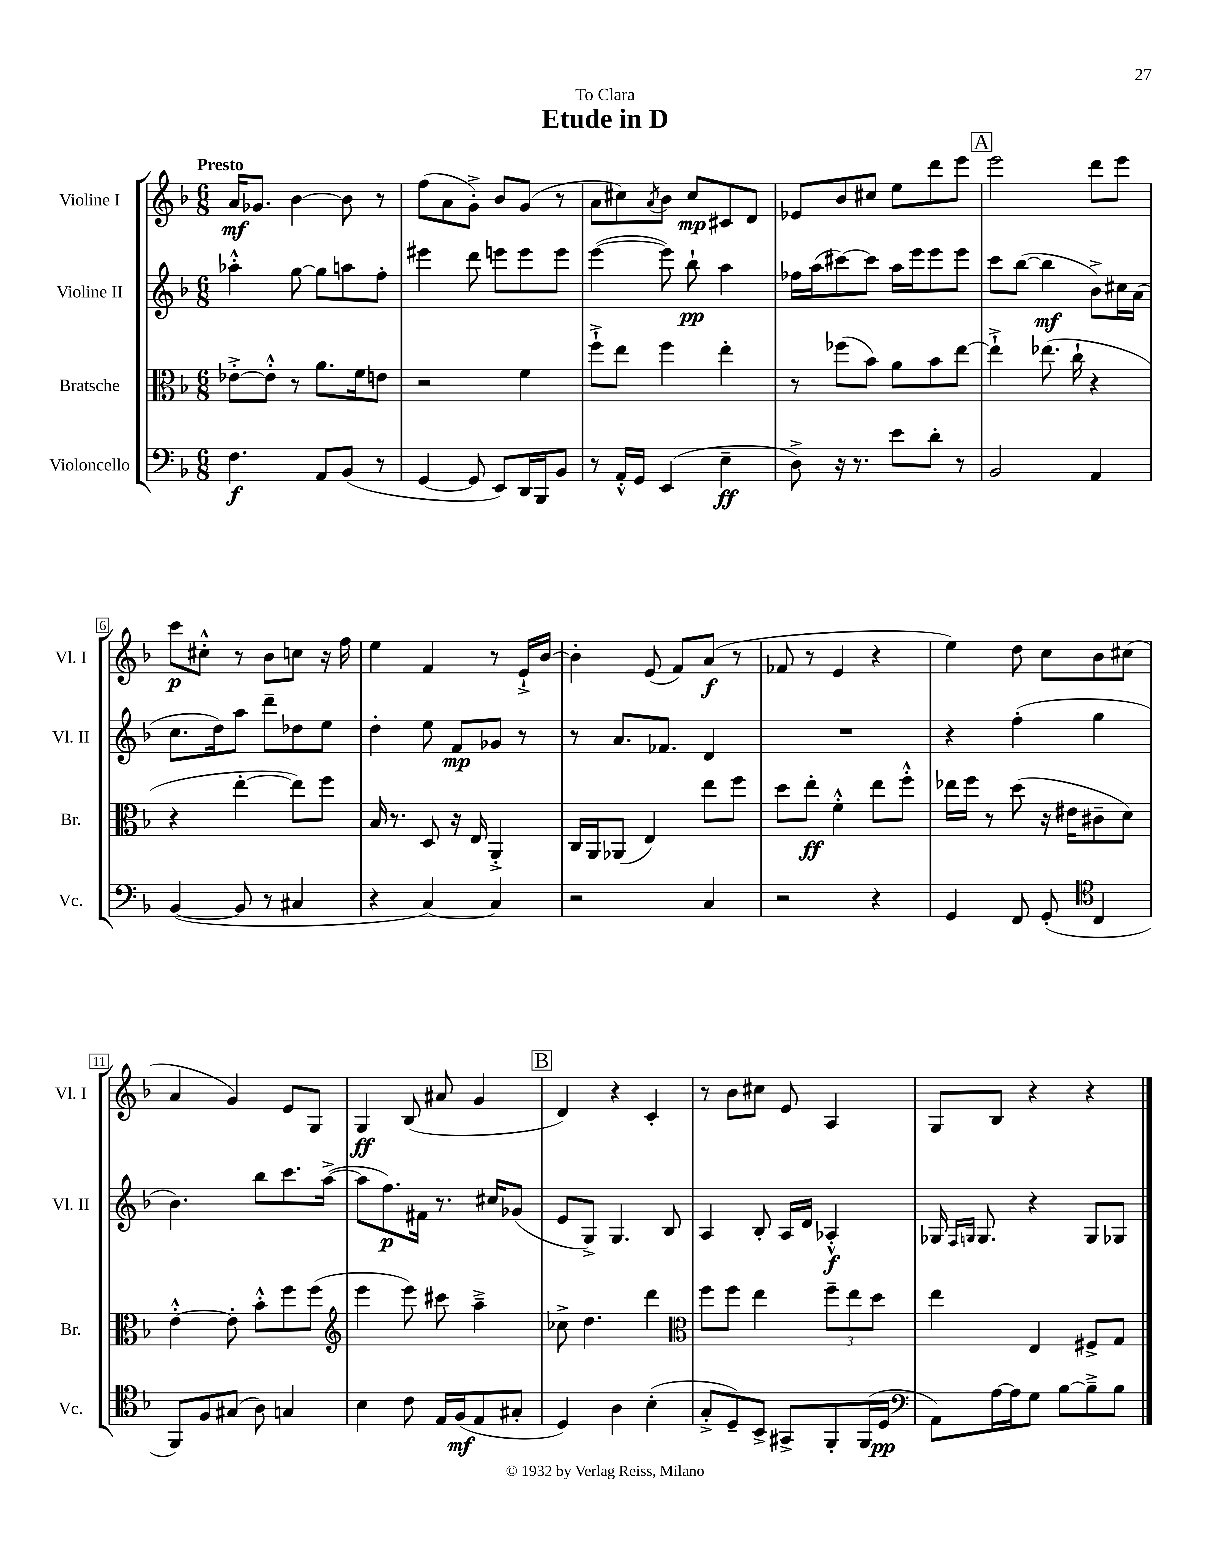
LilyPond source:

\header { title = "Etude in D" dedication = "To Clara" }
<<
\new StaffGroup <<
\new Staff = "s0" \with { instrumentName = "Violine I" shortInstrumentName = "Vl. I" } {
    \clef treble \key f \major \numericTimeSignature \time 6/8 \tempo "Presto"
    a'16\mf ges'8. bes'4~ bes'8 r8 |
    f''8( a'8 g'8-.->) bes'8 g'8( r8 |
    a'8 cis''8) \acciaccatura { a'8 } bes'8 cis''8\mp cis'8 d'8 |
    ees'8 bes'8 cis''8 e''8 d'''8 e'''8 |
    \mark \markup { \box "A" } e'''2 d'''8 e'''8 |
    c'''8\p cis''8-.-^ r8 bes'8 c''8 r16 f''16 |
    e''4 f'4 r8 e'16-!-> bes'16~ |
    bes'4-. e'8( f'8) a'8\f( r8 |
    fes'8 r8 e'4 r4 |
    e''4) d''8 c''8 bes'8 cis''8( |
    a'4 g'4) e'8 g8 |
    g4\ff bes8( ais'8 g'4 |
    \mark \markup { \box "B" } d'4) r4 c'4-. |
    r8 bes'8 cis''8 e'8 a4 |
    g8 bes8 r4 r4 \bar "|." |
}
\new Staff = "s1" \with { instrumentName = "Violine II" shortInstrumentName = "Vl. II" } {
    \clef treble \key f \major \numericTimeSignature \time 6/8
    aes''4-.-^ g''8~ g''8 a''8 f''8-. |
    eis'''4 d'''8 e'''8 e'''8 e'''8 |
    e'''4~( e'''8) bes''8-!\pp a''4 |
    fes''16 a''16( cis'''8~) cis'''8 a''16 e'''16 e'''8 e'''8 |
    \mark \markup { \box "A" } c'''8 bes''8~( bes''4\mf bes'8->) cis''16 a'16( |
    c''8. d''16) a''8 d'''8-- des''8 e''8 |
    d''4-. e''8 f'8\mp ges'8 r8 |
    r8 a'8. fes'8. d'4 |
    R2. |
    r4 f''4-.( g''4 |
    bes'4.) bes''8 c'''8. a''16~->( |
    a''8 f''8.\p) fis'16 r8. cis''16 ges'8( |
    \mark \markup { \box "B" } e'8 g8->) g4. bes8 |
    a4 bes8-. a16 d'16 aes4-.-^\f |
    ges16 \grace { f16 g16 } g8. r4 g8 ges8 \bar "|." |
}
\new Staff = "s2" \with { instrumentName = "Bratsche" shortInstrumentName = "Br." } {
    \clef alto \key f \major \numericTimeSignature \time 6/8
    ees'8~-.-> ees'8-.-^ r8 a'8. f'16 e'8 |
    r2 f'4 |
    f''8-!-> e''8 f''4 e''4-. |
    r8 fes''8( bes'8) a'8 bes'8 e''8~ |
    \mark \markup { \box "A" } e''4-!-> ees''8.( c''16-! r4 |
    r4 e''4~-. e''8) f''8 |
    bes16 r8. d8 r16 e16 a,4-.-> |
    c16 a,16 aes,8( e4) e''8 f''8 |
    d''8 e''8-.\ff f'4-.-^ e''8 f''8-.-^ |
    ees''16 f''16 r8 d''8( r16 eis'16 cis'8-- d'8) |
    e'4~-.-^ e'8-. bes'8-.-^ f''8 f''8( |
    \clef treble e'''4 e'''8) cis'''8 a''4---> |
    \mark \markup { \box "B" } ces''8-> d''4. d'''4 |
    \clef alto f''8 f''8 e''4 \tuplet 3/2 { f''8-- e''8 d''8 } |
    e''4 e4 fis8-> g8 \bar "|." |
}
\new Staff = "s3" \with { instrumentName = "Violoncello" shortInstrumentName = "Vc." } {
    \clef bass \key f \major \numericTimeSignature \time 6/8
    f4.\f a,8 bes,8( r8 |
    g,4~ g,8 e,8) d,16 bes,,16 bes,8 |
    r8 a,16-.-^ g,16 e,4( e4--\ff |
    d8->) r16 r8. e'8 d'8-. r8 |
    \mark \markup { \box "A" } bes,2 a,4 |
    bes,4~( bes,8 r8 cis4 |
    r4 c4~) c4 |
    r2 c4 |
    r2 r4 |
    g,4 f,8 g,8-.( \clef tenor c4 |
    f,8) f8 gis8( a8) g4 |
    bes4 c'8 e16 f16\mf( e8 gis8-. |
    \mark \markup { \box "B" } d4) a4 bes4-.( |
    g8-.-> d8--) bes,8-> gis,8-> f,8-. f,16( d16\pp |
    \clef bass a,8) a16~ a16 g8 bes8~ bes8---> bes8 \bar "|." |
}
>>
>>
\layout { \context { \Score \override BarNumber.stencil = #(make-stencil-boxer 0.1 0.3 ly:text-interface::print) } }
